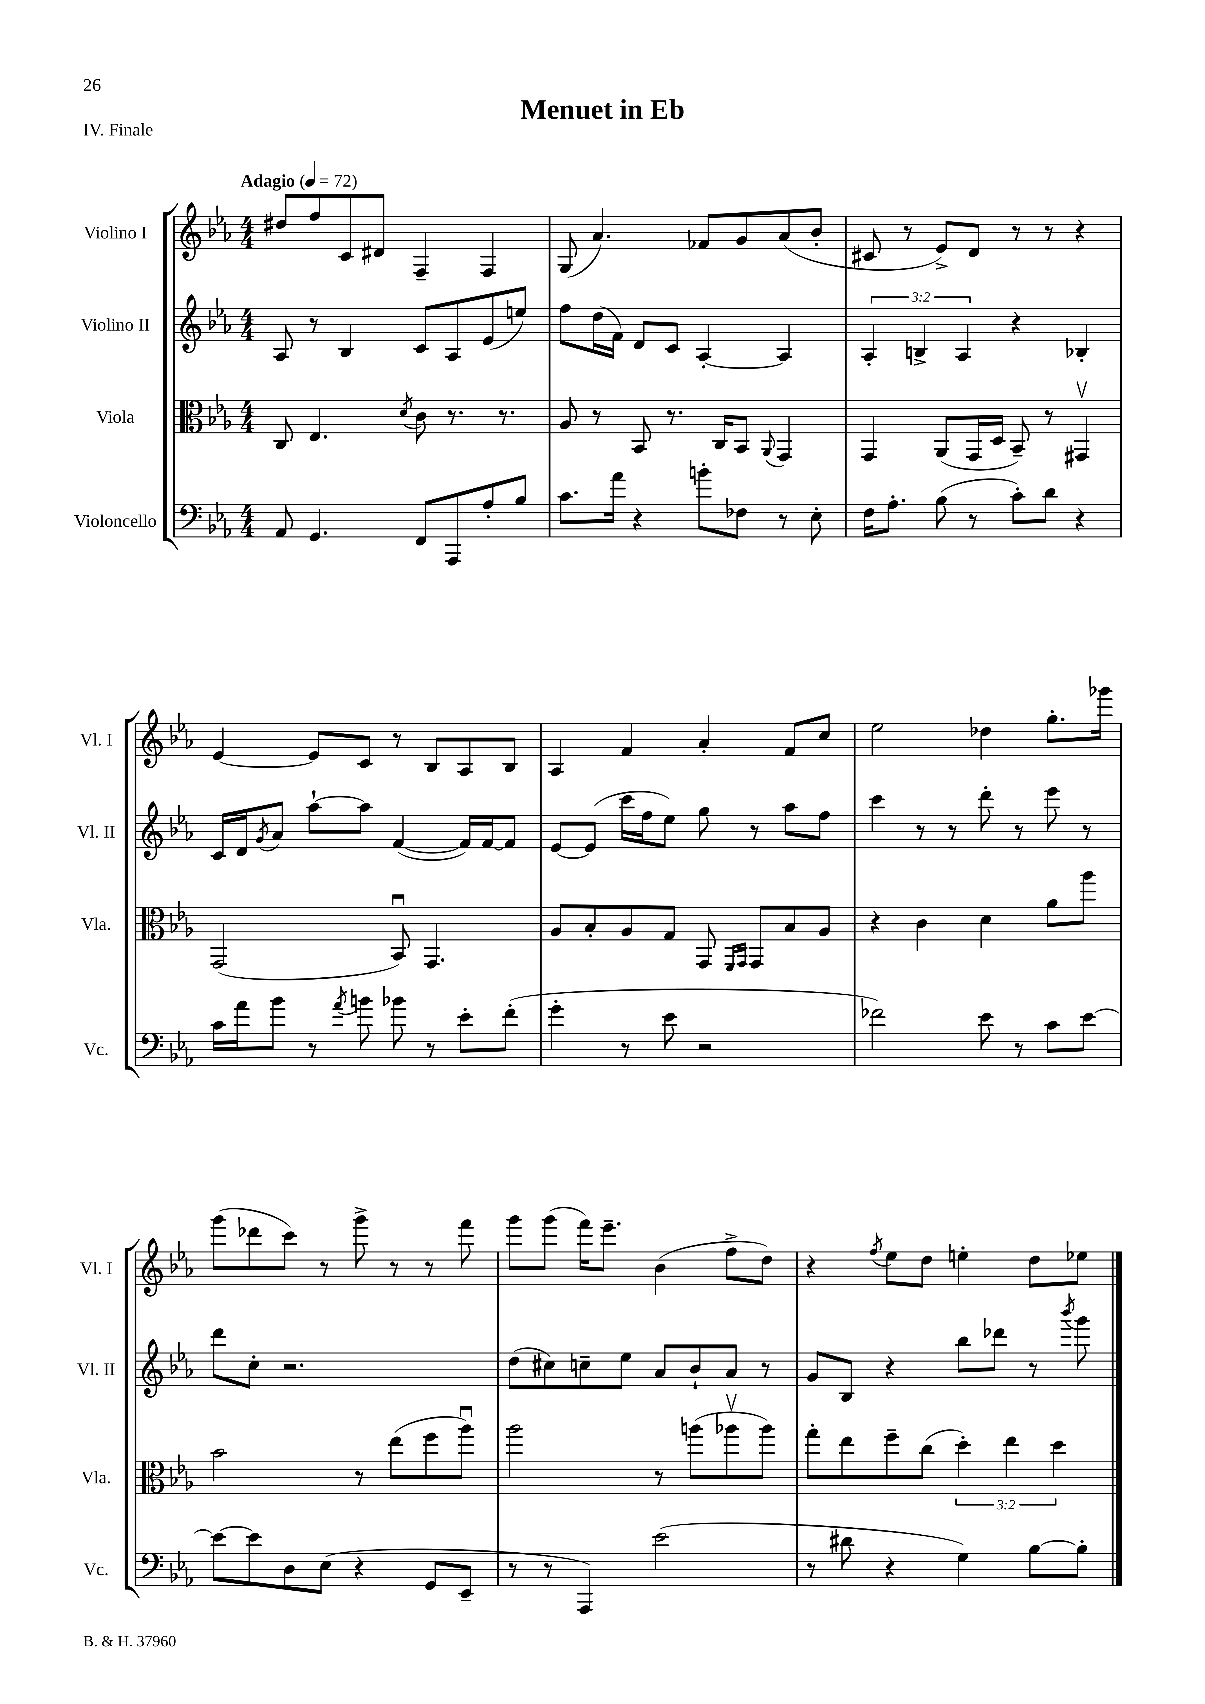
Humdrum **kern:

**kern	**kern	**kern	**kern
*part4	*part3	*part2	*part1
*staff4	*staff3	*staff2	*staff1
*I"Violoncello	*I"Viola	*I"Violino II	*I"Violino I
*I'Vc.	*I'Vla.	*I'Vl. II	*I'Vl. I
*clefF4	*clefC3	*clefG2	*clefG2
*k[b-e-a-]	*k[b-e-a-]	*k[b-e-a-]	*k[b-e-a-]
*M4/4	*M4/4	*M4/4	*M4/4
*MM72	*MM72	*MM72	*MM72
=1	=1	=1	=1
!	!	!	!LO:TX:a:B:t=Adagio
8AA-/	8C/	8A-/	8dd#X/L
4.GG/	4.E-/	8r	8ff/
.	.	4B-/	8c/
.	.	.	8d#X/J
.	8qd/	.	.
8FF/L	8c\	8c/L	4F~/
8AAA-/	8.r	8A-/	.
8A-'/	.	(8e-/	4F/
.	8.r	.	.
8B-/J	.	8een/J)	.
=2	=2	=2	=2
8.c\L	8A-/	8ff\L	(8G/
.	8r	(16dd\L	4.a-/)
16a-\Jk	.	16f\JJ)	.
4r	8BB-/	8d/L	.
.	8.r	8c/J	.
8bn'\L	.	[4A-'/	8f-X/L
.	16C/KL	.	.
8F-X\J	8BB-/J	.	8g/
.	8qqAA-/	.	.
8r	4GG/	4A-/]	(8a-/
8E-'\	.	.	8b-'/J
=3	=3	=3	=3
16F\KL	4GG/	6A-'/	8c#X/
8.A-'\J	.	.	.
.	.	.	8r
.	.	6Bn^/	.
(8B-\	(8AA-/L	.	8e-^/L)
.	.	6A-/	.
8r	16GG/L	.	8d/J
.	16D/JJ	.	.
8c'\L)	8BB-~/)	4r	8r
8d\J	8r	.	8r
4r	4GG#Xv/	4B-X'/	4r
!!LO:LB:g=z
=4	=4	=4	=4
16c\LL	(2GG/	16c/LL	[4e-/
16a-\J	.	16d/J	.
.	.	8qg/	.
8b-\J	.	8a-/J	.
8r	.	[8aa-`\L	8e-/L]
8qa-/	.	.	.
8bn\	.	8aa-\J]	8c/J
8b-X\	8BB-u/)	([4f/	8r
8r	4.GG/	.	8B-/L
8e-'\L	.	16f/LL])	8A-/
.	.	[16f/J	.
(8f'\J	.	8f/J]	8B-/J
=5	=5	=5	=5
4g'\	8A-/L	[8e-/L	4A-/
.	8B-'/	(8e-/J]	.
8r	8A-/	16ccc\LL	4f/
.	.	16ff\J	.
8e-\	8G/J	8ee-\J)	.
2r	8GG/	8gg\	4a-'/
.	16qqFF/LL	.	.
.	16qqGG/JJ	.	.
.	8GG/L	8r	.
.	8B-/	8aa-\L	8f/L
.	8A-/J	8ff\J	8cc/J
=6	=6	=6	=6
2f-X\)	4r	4ccc\	2ee-\
.	4c\	8r	.
.	.	8r	.
8e-\	4d\	8ddd'\	4dd-X\
8r	.	8r	.
8c\L	8a-\L	8eee-\	8.gg'\L
[8e-\J	8aa-\J	8r	.
.	.	.	16ggg-X\Jk
!!LO:LB:g=z
=7	=7	=7	=7
8e-\L_	2b-\	8ddd\L	(8ggg\L
8e-\]	.	8cc'\J	8ddd-X\
8D\	.	2.r	8ccc\J)
(8E-\J	.	.	8r
4r	8r	.	8ggg^\
.	(8ee-\L	.	8r
8GG/L	8ff\	.	8r
8EE-~/J	8aa-u\J)	.	8fff\
=8	=8	=8	=8
8r	2aa-\	(8dd\L	8ggg\L
8r	.	8cc#X\)	(8ggg\J
4AAA-/)	.	8ccn~\	16fff\KL)
.	.	.	8.eee-~\J
.	.	8ee-\J	.
(2e-\	8r	8a-/L	(4b-\
.	(8aan\L	8b-`/	.
.	8aa-Xv\	8a-/J	8ff^\L
.	8aa-\J)	8r	8dd\J)
=9	=9	=9	=9
8r	8gg'\L	8g/L	4r
8d#X\	8ee-\	8B-/J	.
.	.	.	8qff/
4r	8ff~\	4r	8ee-\L
.	(8cc\J	.	8dd\J
4G\)	6dd'\)	8bb-\L	4een'\
.	.	8ddd-X\J	.
.	6ee-\	.	.
[8B-\L	.	8r	8dd\L
.	6dd\	.	.
.	.	8qbbb-/	.
8B-'\J]	.	8ggg\	8ee-X\J
==	==	==	==
*-	*-	*-	*-
